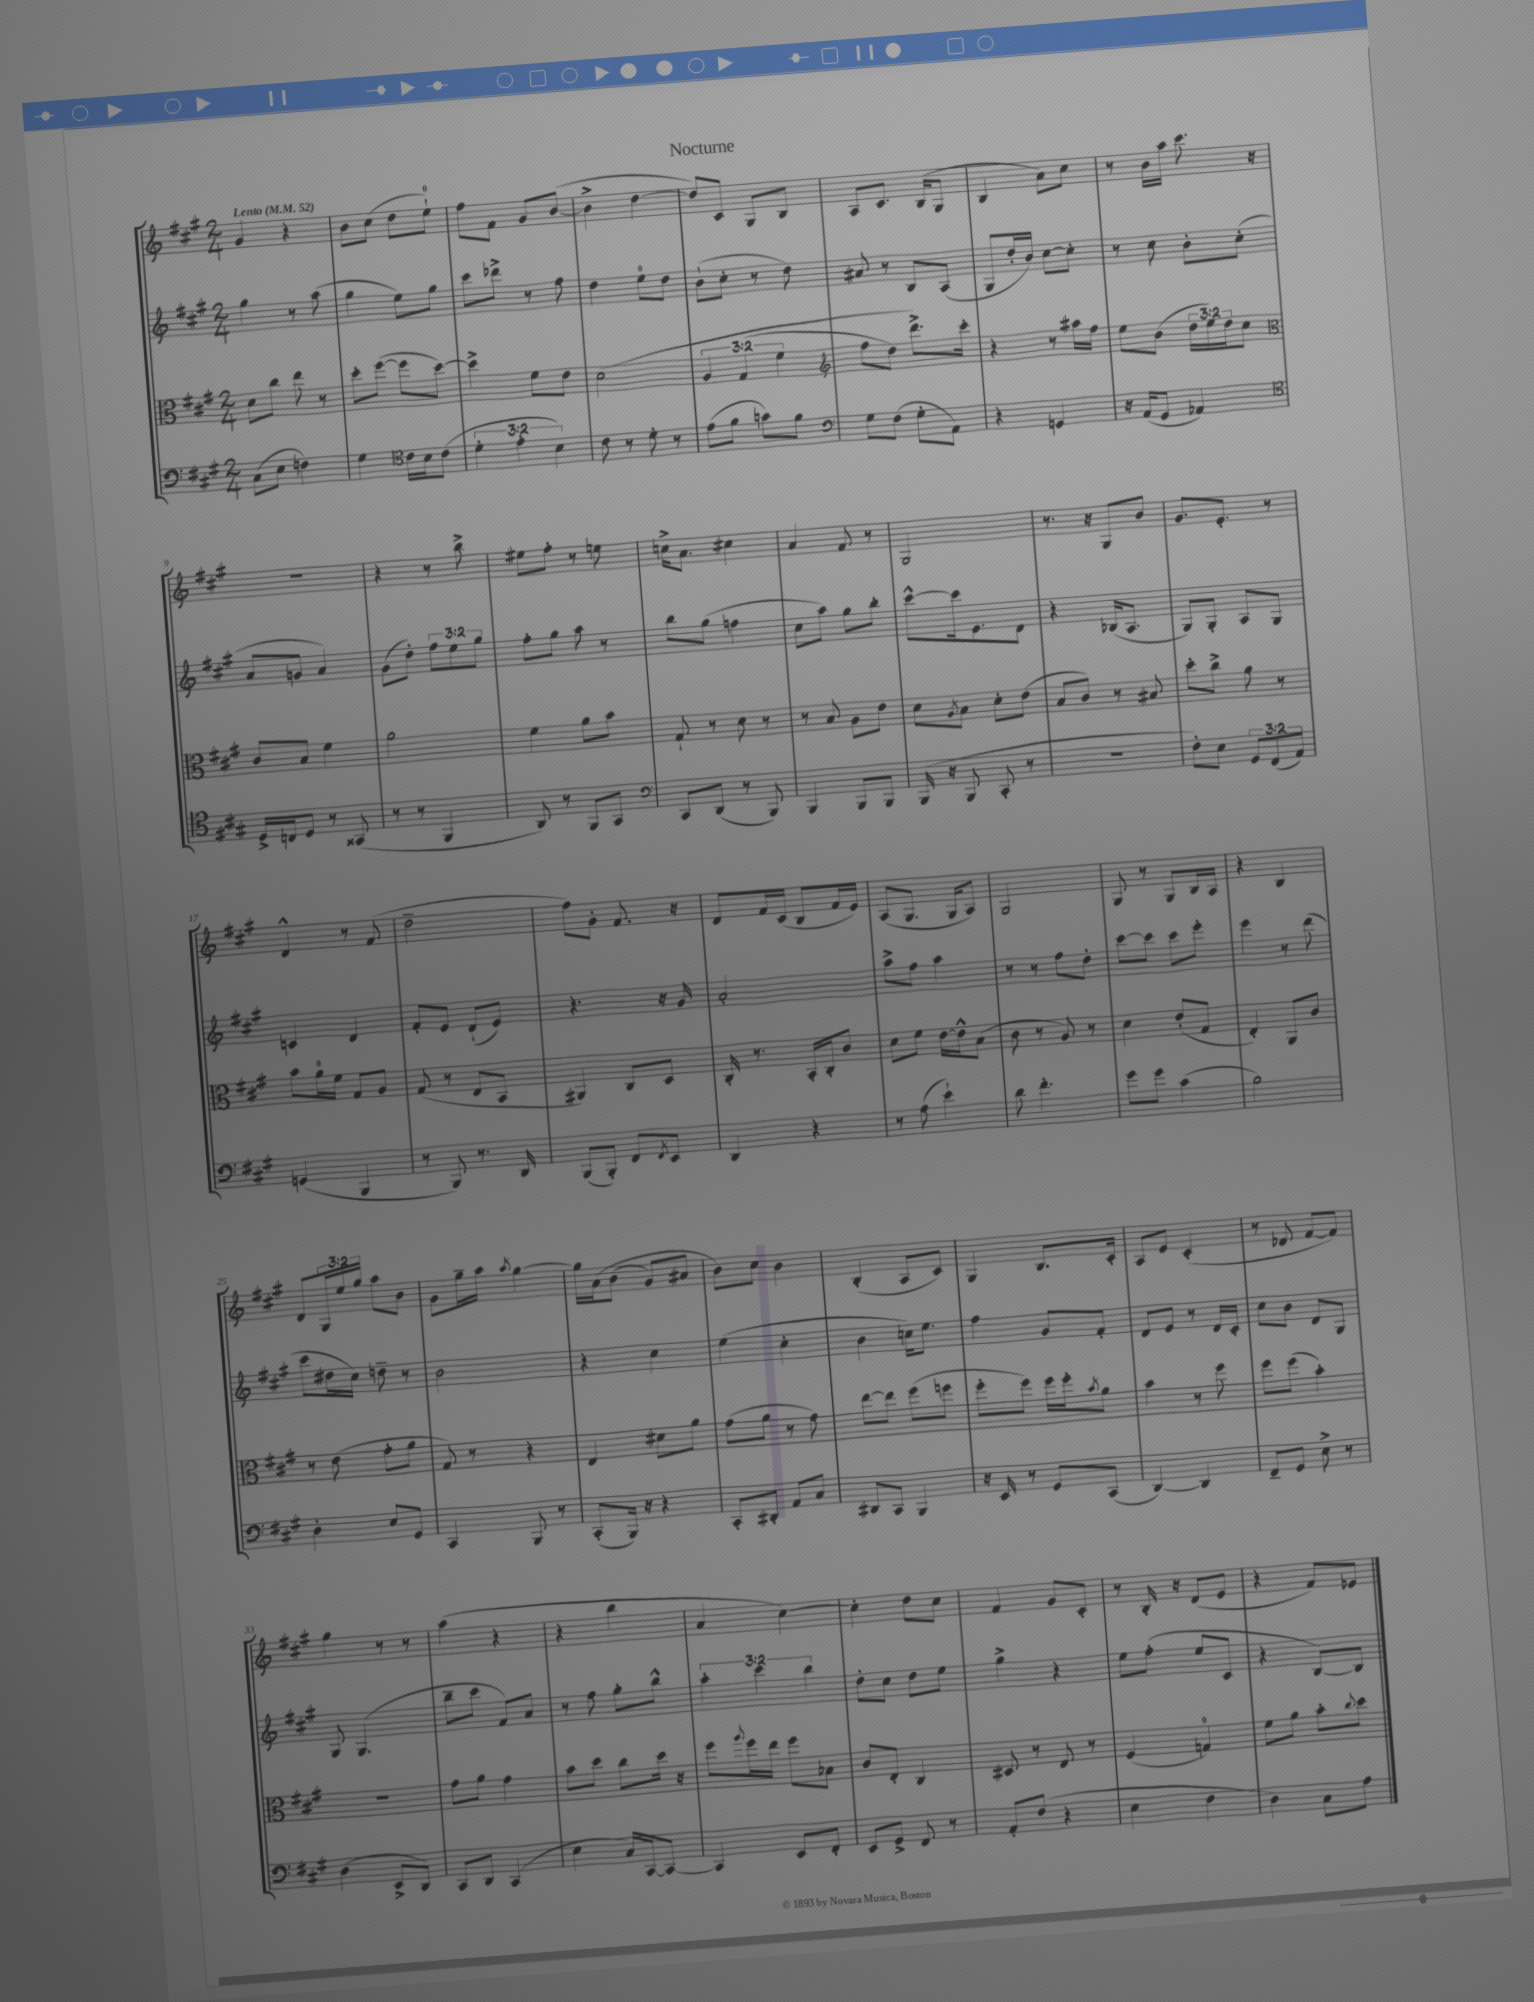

**kern	**kern	**kern	**kern
*staff4	*staff3	*staff2	*staff1
*clefF4	*clefC3	*clefG2	*clefG2
*k[f#c#g#]	*k[f#c#g#]	*k[f#c#g#]	*k[f#c#g#]
*M2/4	*M2/4	*M2/4	*M2/4
*MM52	*MM52	*MM52	*MM52
(8C#\L	8d\L	4gg#\	4g#/
8E\J	8cc#\J	.	.
4F\)	8ee\	8r	4r
.	8r	(8aa\	.
=	=	=	=
4G#\	8dd'\L	4gg#\	8b\L
.	([8ff#\J	.	(8cc#\J
*clefC4	*	*	*
16c#\LL	8ff#\]L	8ee\L)	8dd\L
16B\J	.	.	.
(8c#\J	[8dd\J)	8gg#\J	8ee`\J)
=	=	=	=
6d'\	4dd^\]	8ccc#\L	8ff#\L
.	.	8ddd-^\J	8f#\J
6e'\	.	.	.
.	8f#\L	8r	8g#/L
6B\)	.	.	.
.	8e\J	8ff#\	([8b/J
=	=	=	=
8c#\	&(2d\	4dd\	4b^\]
8r	.	.	.
8d'\	.	8ee\L	[4dd\
8r	.	8dd\J	.
=	=	=	=
(8e\L	6A/	(8b`\L	8dd/]L)
8f#\J	.	8cc#'\J	8c#/J
.	(6G#/	.	.
8g\L)	.	8r	8G#/L
.	6f#\	.	.
8f#\J	.	8dd\)	8B/J
=	=	=	=
*clefF4	*clefG2	*	*
8G#\L	8ff#\L	8a#/	8A/L
(8F#\J	8dd\J)	8r	8.c#/J
8G#'\L	8.ddd^\L&)	8B/L	.
.	.	.	(16B/LK
8AA\J)	.	(8A/J	8G#/J
.	16ccc#'\Jk	.	.
=	=	=	=
4r	4r	8G#/L	4B/
.	.	16dd'/L	.
.	.	16b/JJ)	.
4GG/	8r	[8cc#\L	8a\L)
.	16aa#\LL	8cc#'\]J	8cc#\J
.	16ff#\JJ	.	.
=	=	=	=
16r	8ee\L	8r	8r
(16AA/LK	.	.	.
8GG#/J	(8b\J	8cc#\	16b\LL
.	.	.	16aa\JJ
4AA-/)	24dd\LL	8b'\L	8.ccc#\
.	24ee\)	.	.
.	24dd\J	.	.
.	8cc#\J	(8cc#'\J	.
.	.	.	16r
=	=	=	=
*clefC4	*clefC3	*	*
16D^/LL	8c#/L	8a/L	2r
16C/J	.	.	.
8D/J	8B/J	8g/J	.
8r	4f#\	4a/)	.
(8GG##/	.	.	.
=	=	=	=
8r	2a\	(8g#\L	4r
8r	.	8dd'\J)	.
4FF#/	.	12ff#\L	8r
.	.	12ee\	.
.	.	.	8bb^\
.	.	12gg#\J	.
=	=	=	=
8AA/)	4f#\	8ff#'\L	8ee#\L
8r	.	8gg#\J	8ff#'\J
8FF#/L	8a\L	8aa\	8r
8GG#/J	8b\J	8r	8ee\
=	=	=	=
*clefF4	*	*	*
8CC#/L	8G#`/	8bb\L	16cc^\LK
.	.	.	8.a\J
(8DD/J	8r	(8gg#\J	.
8r	8d\	4ff\	4cc#\
8BBB/)	8r	.	.
=	=	=	=
4BBB/	8r	8cc#\L	4a/
.	8B/	8aa\J)	.
8BBB/L	8A\L	8gg#\L	8f#/
8BBB/J	8e\J	8bb'\J	8r
=	=	=	=
(16BBB/	8d\L	[8ccc#^^\L	2G#/
16r	.	.	.
.	8qA/	.	.
8BBB/	8B\J	16ccc#\]k	.
.	.	8.e\	.
8CC#'/	8d'\L	.	.
8r	(8e\J	8d\J	.
=	=	=	=
2r	8B/L	4r	8.r
.	8c#/J)	.	.
.	.	.	16r
.	8r	(16B-/LK	8G#/L
.	.	8.A/J	.
.	8B#/	.	8b/J
=	=	=	=
8F#'\L)	8dd'\L	8G#/L)	8.g#/L
8E\J	8cc#^\J	8G#'/J	.
.	.	.	8.e'/J
12GG#/L	8a\	8A/L	.
(12FF#/	.	.	.
.	8r	8G#/J	8r
12AA/J)	.	.	.
=	=	=	=
(4GG/	8b\L	4c/	4d^^/
.	16a\L	.	.
.	16f#\JJ	.	.
4BBB/	8G#/L	4d/	8r
.	8A/J	.	(8f#/
=	=	=	=
8r	(8G#/	8f#'/L	2dd~\
8BBB/)	8r	8e/J	.
8.r	8E/L	(8d`/L	.
.	8BB/J	8e/J)	.
16DD/	.	.	.
=	=	=	=
(8BBB/L	4AA#/)	4.r	8ff#\L)
8BBB'/J)	.	.	8g#'\J
8FF#/L	8C#/L	.	8.f#/
8qFF#/	.	.	.
8EE/J	8D/J	16r	.
.	.	16g#/	16r
=	=	=	=
4DD/	16C#'/	2a'/	8d/L
.	8.r	.	.
.	.	.	16f#/L
.	.	.	(16c#/JJ
4r	16BB'/LL	.	8B/L
.	16C#'/J	.	.
.	8c#/J	.	16f#/L
.	.	.	16e/JJ)
=	=	=	=
8r	8d\L	8aa^\L	(8A/L
(8A\	8f#\J	8ff#\J	8.G#/J
4e`\)	[16e\LL	4aa\	.
.	16e^^\]J	.	16G#/LK
.	(8B\J	.	8A/J)
=	=	=	=
8d\	8c#\	8r	2G#/
4.f#'\	8r	8r	.
.	8A/)	8ff#\L	.
.	8r	8dd'\J	.
=	=	=	=
8g#\L	4d\	[8ccc#\L	8G#/
8g#\J	.	8ccc#\]J	8r
(4c#\	(8e'/L	8ccc#\L	8G#/L
.	8G#/J	8eee'\J	16B/L
.	.	.	16A/JJ
=	=	=	=
2B\)	4E'/)	4eee\	4r
.	8AA/L	8r	4B/
.	8c#/J	(8ddd\	.
=	=	=	=
4D'\	8r	8ccc#\L	8d/L
.	(8e\	16dd#\L	24G#/L
.	.	.	24ee/
.	.	16cc#\JJ)	.
.	.	.	24gg#/JJ
8E/L	8g#'\L	8dd~\	8aa\L
8GG#/J	8a\J	8r	8b\J
=	=	=	=
4CC#/	8G#/)	2b\	8g#\L
.	8r	.	16gg#~\L
.	.	.	16aa\JJ
.	.	.	8qaa/
8BBB/	4r	.	[4gg#\
8r	.	.	.
=	=	=	=
(8CC#'/L	4E/	4r	16gg#\]LL
.	.	.	&(16a\J
16BBB/Jk)	.	.	(8b\J
16r	.	.	.
4r	8d#\L	4cc#\	8g#/L)
.	8a\J	.	8a#/J
=	=	=	=
8CC#'/L	(8g#\L	(4ee\	8b\L&)
8DD#'/J	8a\J	.	8cc#\J
8AA/L	8r	4cc#'\	4b\
8C#/J	8g#\)	.	.
=	=	=	=
8DD#/L	[8ee\L	4b\	(4B'/
8CC#/J	8ee\]J	.	.
4BBB/	(8ff#\L	16cc\LK)	8A/L
.	.	8.ee\J	.
.	8ff\J	.	8c#/J)
=	=	=	=
16r	8ff#'\L	4ff#\	4G#/
16EE/	.	.	.
8r	8ff#\J)	.	.
8GG#/L	16ff#\LL	8g#/L	8.B/L
.	16ff#'\J	.	.
.	8qb/	.	.
(8CC#/J	8a\J	8f#'/J	.
.	.	.	16c#'/Jk
=	=	=	=
[4DD/)	4b\	8d/L	8A/L
.	.	8e/J	8e/J
4DD/]	8r	8r	(4c#'/
.	8ff#\	16d/LL	.
.	.	16c#'/JJ	.
=	=	=	=
8FF#~/L	8ff#\L	8cc#\L	8r
8GG#/J	(8ff#\J	8b\J	8d-/
8E^\	4b'\)	8d/L	[8f#/L
8r	.	8G#/J	8f#/]J)
=	=	=	=
(4D\	2r	8G#/	4gg#\
.	.	(4.G#/	.
8EE^/L	.	.	8r
8DD/J)	.	.	8r
=	=	=	=
8CC#/L	8g#\L	8bb~\L	(4aa\
8DD/J	8a\J	8ccc#\J	.
(4CC#/	4g#\	8f#/L)	4r
.	.	8a/J	.
=	=	=	=
4E\	8b\L	8r	4r
.	8dd\J	8ff#\	.
16C#/LL)	8cc#\L	8gg#'\L	4bb\
[16CC#/J	.	.	.
8CC#/_J	16dd\Jk	8bb^^\J	.
.	16r	.	.
=	=	=	=
4CC#/]	8ff#\L	6aa'\	4a/
.	8qqaa/	.	.
.	16ff#\L	.	.
.	.	6ccc#\	.
.	16ee\JJ	.	.
8EE/L	8ff#\L	.	[4cc#\)
.	.	6bb\	.
8FF#'/J	8B-\J	.	.
=	=	=	=
8EE/L	8c#/L	8dd'\L	4cc#'\]
8GG#^/J	8E'/J	8cc#\J	.
8FF#/	4C#/	8dd\L	8dd\L
8r	.	8ee\J	8cc#\J
=	=	=	=
8AA'/L	8D#/	4gg#^\	4f#/
(8F#/J	8r	.	.
4r	8E/	4r	8g#/L
.	8r	.	8c#'/J
=	=	=	=
4E\	(4F#/	8ee\L	8r
.	.	(8ff#'\J	16B'/
.	.	.	16r
4F#\	4G/)	8ee/L	(8d/L
.	.	8c#/J	8e/J
=	=	=	=
4D\)	8f#\L	4r	4r
.	8a\J	.	.
8C#\L	8b'\L	[8B/L)	8f#/L)
.	8qqcc#/	.	.
8A\J	8dd\J	8B/]J	8e-/J
==	==	==	==
*-	*-	*-	*-
